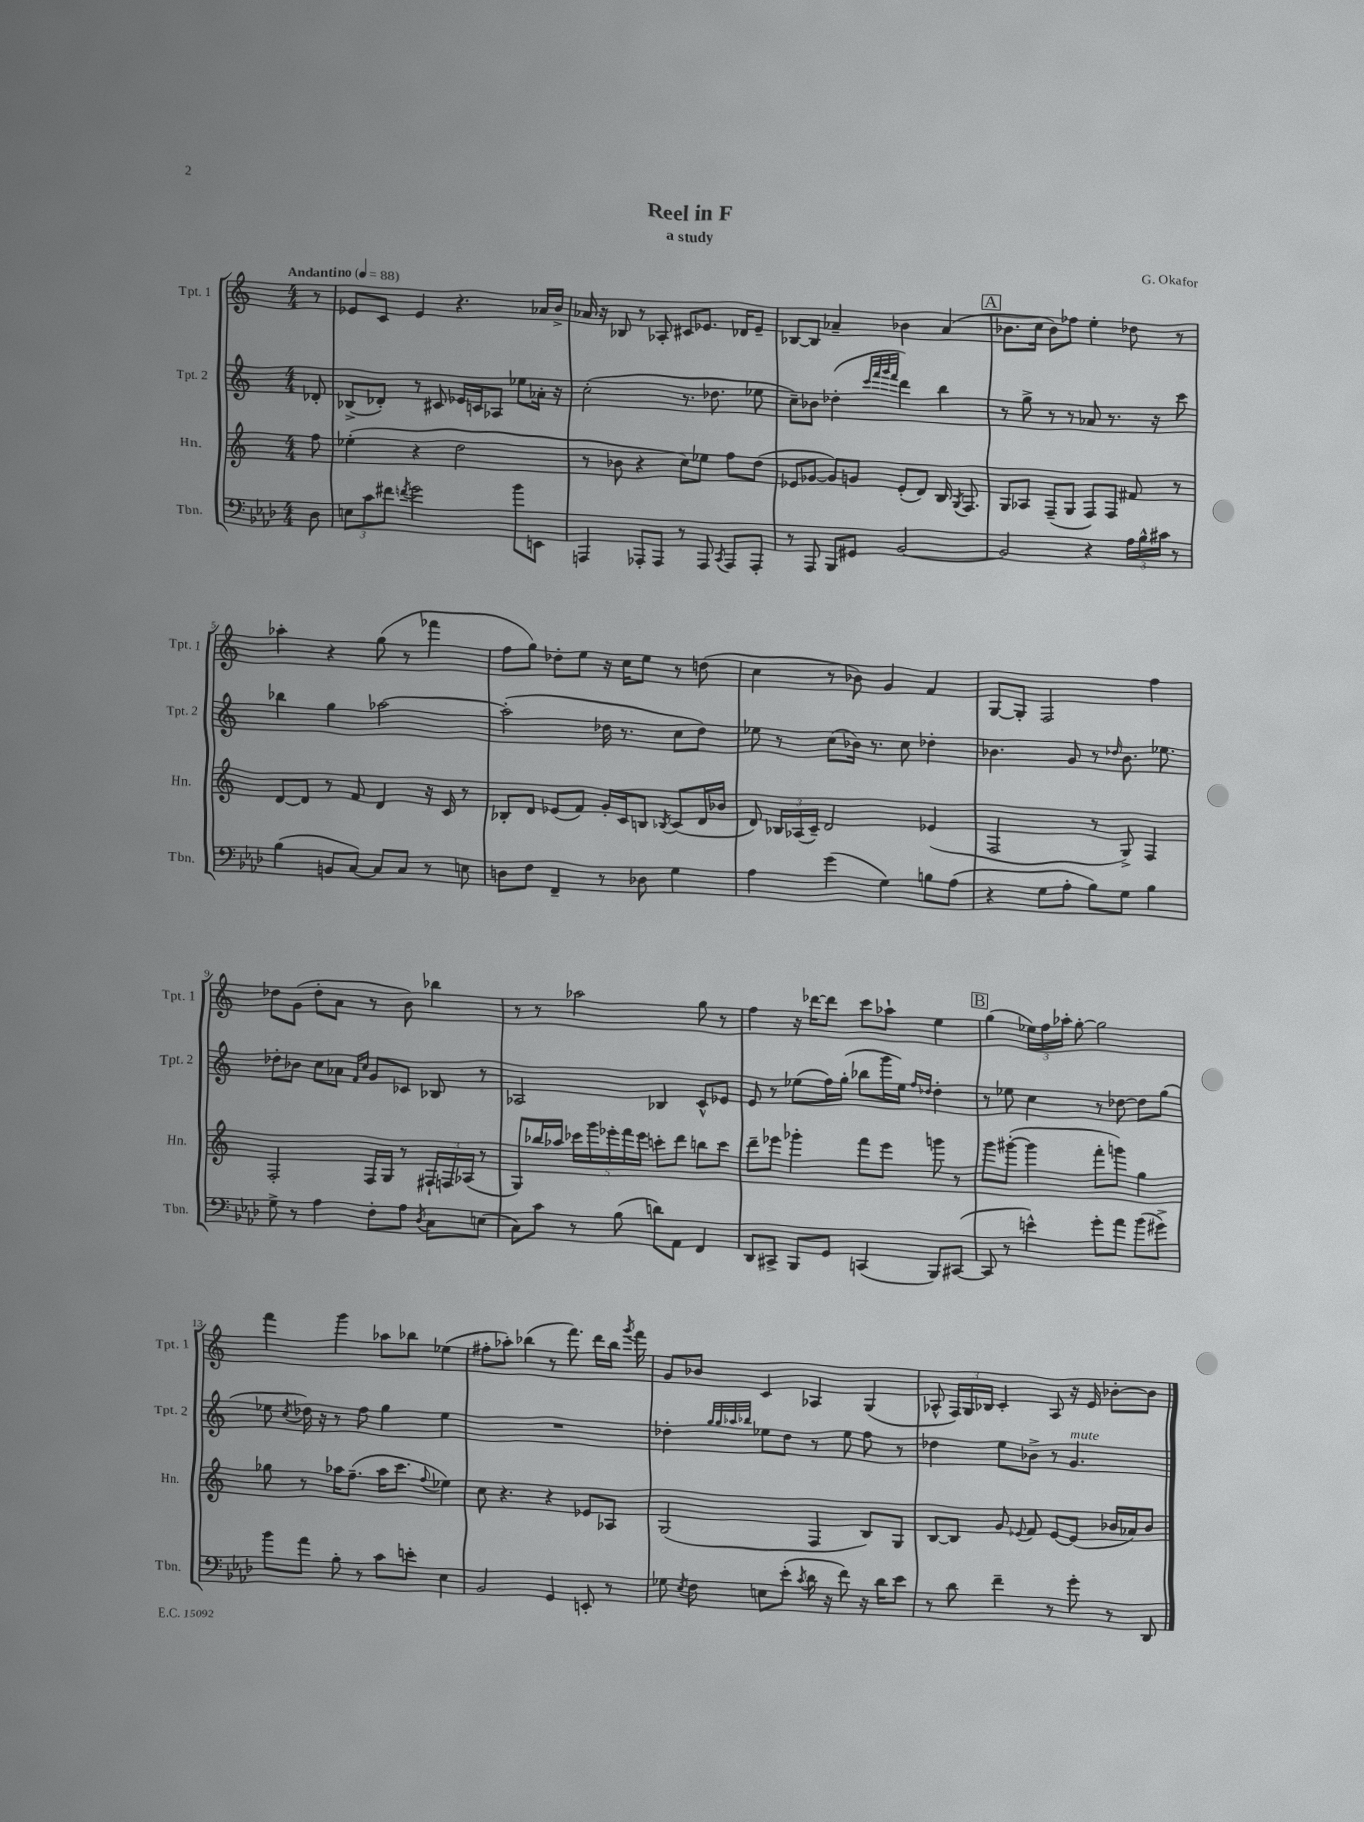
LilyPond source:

\header { title = "Reel in F" composer = "G. Okafor" subtitle = "a study" }
<<
\new StaffGroup <<
\new Staff = "s0" \with { instrumentName = "Tpt. 1" shortInstrumentName = "Tpt. 1" } {
    \clef treble \key c \major \numericTimeSignature \time 4/4 \partial 8 \tempo "Andantino" 4 = 88
    \autoBeamOff r8 |
    ees'8[ c'8] ees'4 r4. aes'16[ b'16]-> |
    aes'16 r16 bes8 r8 aes8-. cis'8[ ees'8.] des'16[ ees'8]-- |
    bes8[~ bes8] aes'4-- bes'4 aes'4( |
    \mark \markup { \box "A" } bes'8.[ c''16] bes'8[) fes''8] e''4-. des''8 r8 |
    aes''4-. r4 g''8( r8 fes'''4 |
    f''8[ g''8]) des''8[-. e''8] r16 c''16[ e''8] r8 d''8( |
    c''4 r8 bes'8) g'4 f'4 |
    g8[~ g8]-. f2 f''4 |
    des''8[ g'8]( des''8[-. a'8] r8 b'8) bes''4 |
    r8 r8 aes''2 g''8 r8 |
    f''4 r16 des'''16[~ des'''8] c'''8[ aes''8]-! e''4 |
    \mark \markup { \box "B" } g''4( \tuplet 3/2 { ees''16[) f''16 aes''16]-. } g''8~-. g''2 |
    f'''4 g'''4 aes''8[ bes''8] ees''4( |
    fis''8[-. aes''8]-.) bes''4( r8 f'''8.) d'''16[ bes''16] \acciaccatura { g'''8 } f'''16 |
    g'8[ bes'8] c'4 aes4 g4( |
    aes8-^ \tuplet 3/2 { f16[) g16 bes16] } c'4-. aes8 r16 e'16 bes'8[~-. bes'8] \bar "|." |
}
\new Staff = "s1" \with { instrumentName = "Tpt. 2" shortInstrumentName = "Tpt. 2" } {
    \clef treble \key c \major \numericTimeSignature \time 4/4 \partial 8
    \autoBeamOff des'8-. |
    bes8[->( des'8]-.) r8 cis'8 ees'16[ c'16 aes8] ees''8[ aes'16]-. r16 |
    c''2-.( r8. des''8. ees''8 |
    c''8[--) bes'8] des''4-.( \grace { c'''32[ f'''32 g'''32 f'''32] } d'''4) b''4 |
    \mark \markup { \box "A" } r8 g''8-> r8 r8 aes'8 r8. r16 c'''8 |
    bes''4 g''4 aes''2~ |
    aes''2-.( des''16 r8. c''8[ des''8]) |
    ees''8 r8 c''8[( bes'16]) r8. c''8 des''4-. |
    bes'4. g'8 r8 \grace { des''16 } bes'8. ees''8. |
    des''8[-. bes'8] c''8[ aes'8] \grace { f'16[ c''16] } g'8[ ces'8] bes8 r8 |
    aes2 bes4 c'8[-^ ees'8] |
    e'8 r8 ees''8[( f''16) g''16]-.( bes''8[ g'''16 ees''16]) \grace { f''16[ des''16] } des''4-. |
    \mark \markup { \box "B" } r8 ees''8 c''4 r8 des''8~ des''8[ g''8]( |
    ees''8 \acciaccatura { c''8 } des''16) r16 r8 f''8 g''4 ees''4 |
    R1 |
    des''4-. \grace { g''32[ g''32 aes''32 bes''32] } ees''8[ des''8] r8 ees''8 f''8 r8 |
    des''4 e''8[ bes'8]-> r8 g'4.^\markup { \italic "mute" } \bar "|." |
}
\new Staff = "s2" \with { instrumentName = "Hn." shortInstrumentName = "Hn." } {
    \clef treble \key c \major \numericTimeSignature \time 4/4 \partial 8
    \autoBeamOff f''8 |
    ees''4-.( r4 d''2 |
    r8 bes'8 r4 c''8[) ees''8] f''8[ d''8]( |
    ees'8[ ges'8]~ ges'8[) g'8] ees'8[-.( d'8]) b16 \acciaccatura { g8 } f8. |
    \mark \markup { \box "A" } g8[ aes8] f8[--( g8] f8[) f8] fis'8 r8 |
    d'8[~ d'8] r8 f'8 d'4 r16 c'16 r8 |
    bes8[-. d'8] ees'8[( f'8]) g'16[-. c'16 b8] \acciaccatura { bes8 } c'8[( d'16 bes'16] |
    d'8) \tuplet 3/2 { bes16[ aes16( c'16]--) } d'2 ees'4( |
    f2 r8 g8->) f4 |
    f2-. f16[ g16] r8 \tuplet 3/2 { fis16[-! f16 aes16]( } r8 |
    g8[) bes''16 aes''16] \tuplet 5/4 { ces'''16[ g'''16 ees'''16-. f'''16 ees'''16] } c'''8[-. d'''8] b''8[ c'''8] |
    d'''8[-- ees'''8] ges'''4-. f'''8[ ees'''8] g'''8 r8 |
    \mark \markup { \box "B" } g'''8[ gis'''8]~-.( gis'''4 f'''8[-. g'''8]) g''4 |
    ges''8 r8 aes''16[ f''8.]--( aes''16[ c'''8.] \appoggiatura { f''8 } ees''4) |
    c''8 r4. r4 ees'8[ aes8] |
    g2( f4 b8[) g8] |
    b8[~ b8] g'8 \appoggiatura { ees'8 } f'8 ees'8[~ ees'8]( bes'16[ aes'16) bes'8] \bar "|." |
}
\new Staff = "s3" \with { instrumentName = "Tbn." shortInstrumentName = "Tbn." } {
    \clef bass \key aes \major \numericTimeSignature \time 4/4 \partial 8
    \autoBeamOff des8 |
    \tuplet 3/2 { e8[ c'8 fis'8] } \acciaccatura { f'8 } g'2 bes'8[ e,8] |
    a,,4 aes,,8[-. aes,,8] r8 aes,,8 \acciaccatura { c,8 } aes,,8[ aes,,8]-. |
    r8 aes,,8 bes,,8[ gis,8] bes,2~ |
    \mark \markup { \box "A" } bes,2 r4 \tuplet 3/2 { aes16[ bes16-^ cis'16] } r8 |
    bes4( b,8[ c8]~) c8[ c8] r8 e8 |
    d8[ f8] f,4-- r8 des8 g4 |
    aes4 g'4( g4) b8[ aes8]( |
    r4 g8[ aes8]-. bes8[) g8] bes4 |
    g8-> r8 aes4 f8[-. aes8] \acciaccatura { des8 } c8[ e8]( |
    c8[) c'8] r8 bes8( d'8[) aes,8] f,4 |
    des,8[ cis,8]-> bes,,8[ g,8] c,4( bes,,8[) cis,8]~( |
    \mark \markup { \box "B" } cis,8 r8 e'4-^) g'8[-. aes'8] bes'8[( gis'8]->) |
    bes'8[ aes'8] bes8-. r8 c'8[ e'8]-. ees4 |
    bes,2 g,4 e,8-. r8 |
    ges8 \acciaccatura { ees8 } f8 e8[ ees'8]-.( \acciaccatura { c'8 } des'16 r16 f'8) r16 des'16[ ees'8] |
    r8 des'8 f'4-- r8 g'8-. r8 des,8 \bar "|." |
}
>>
>>
